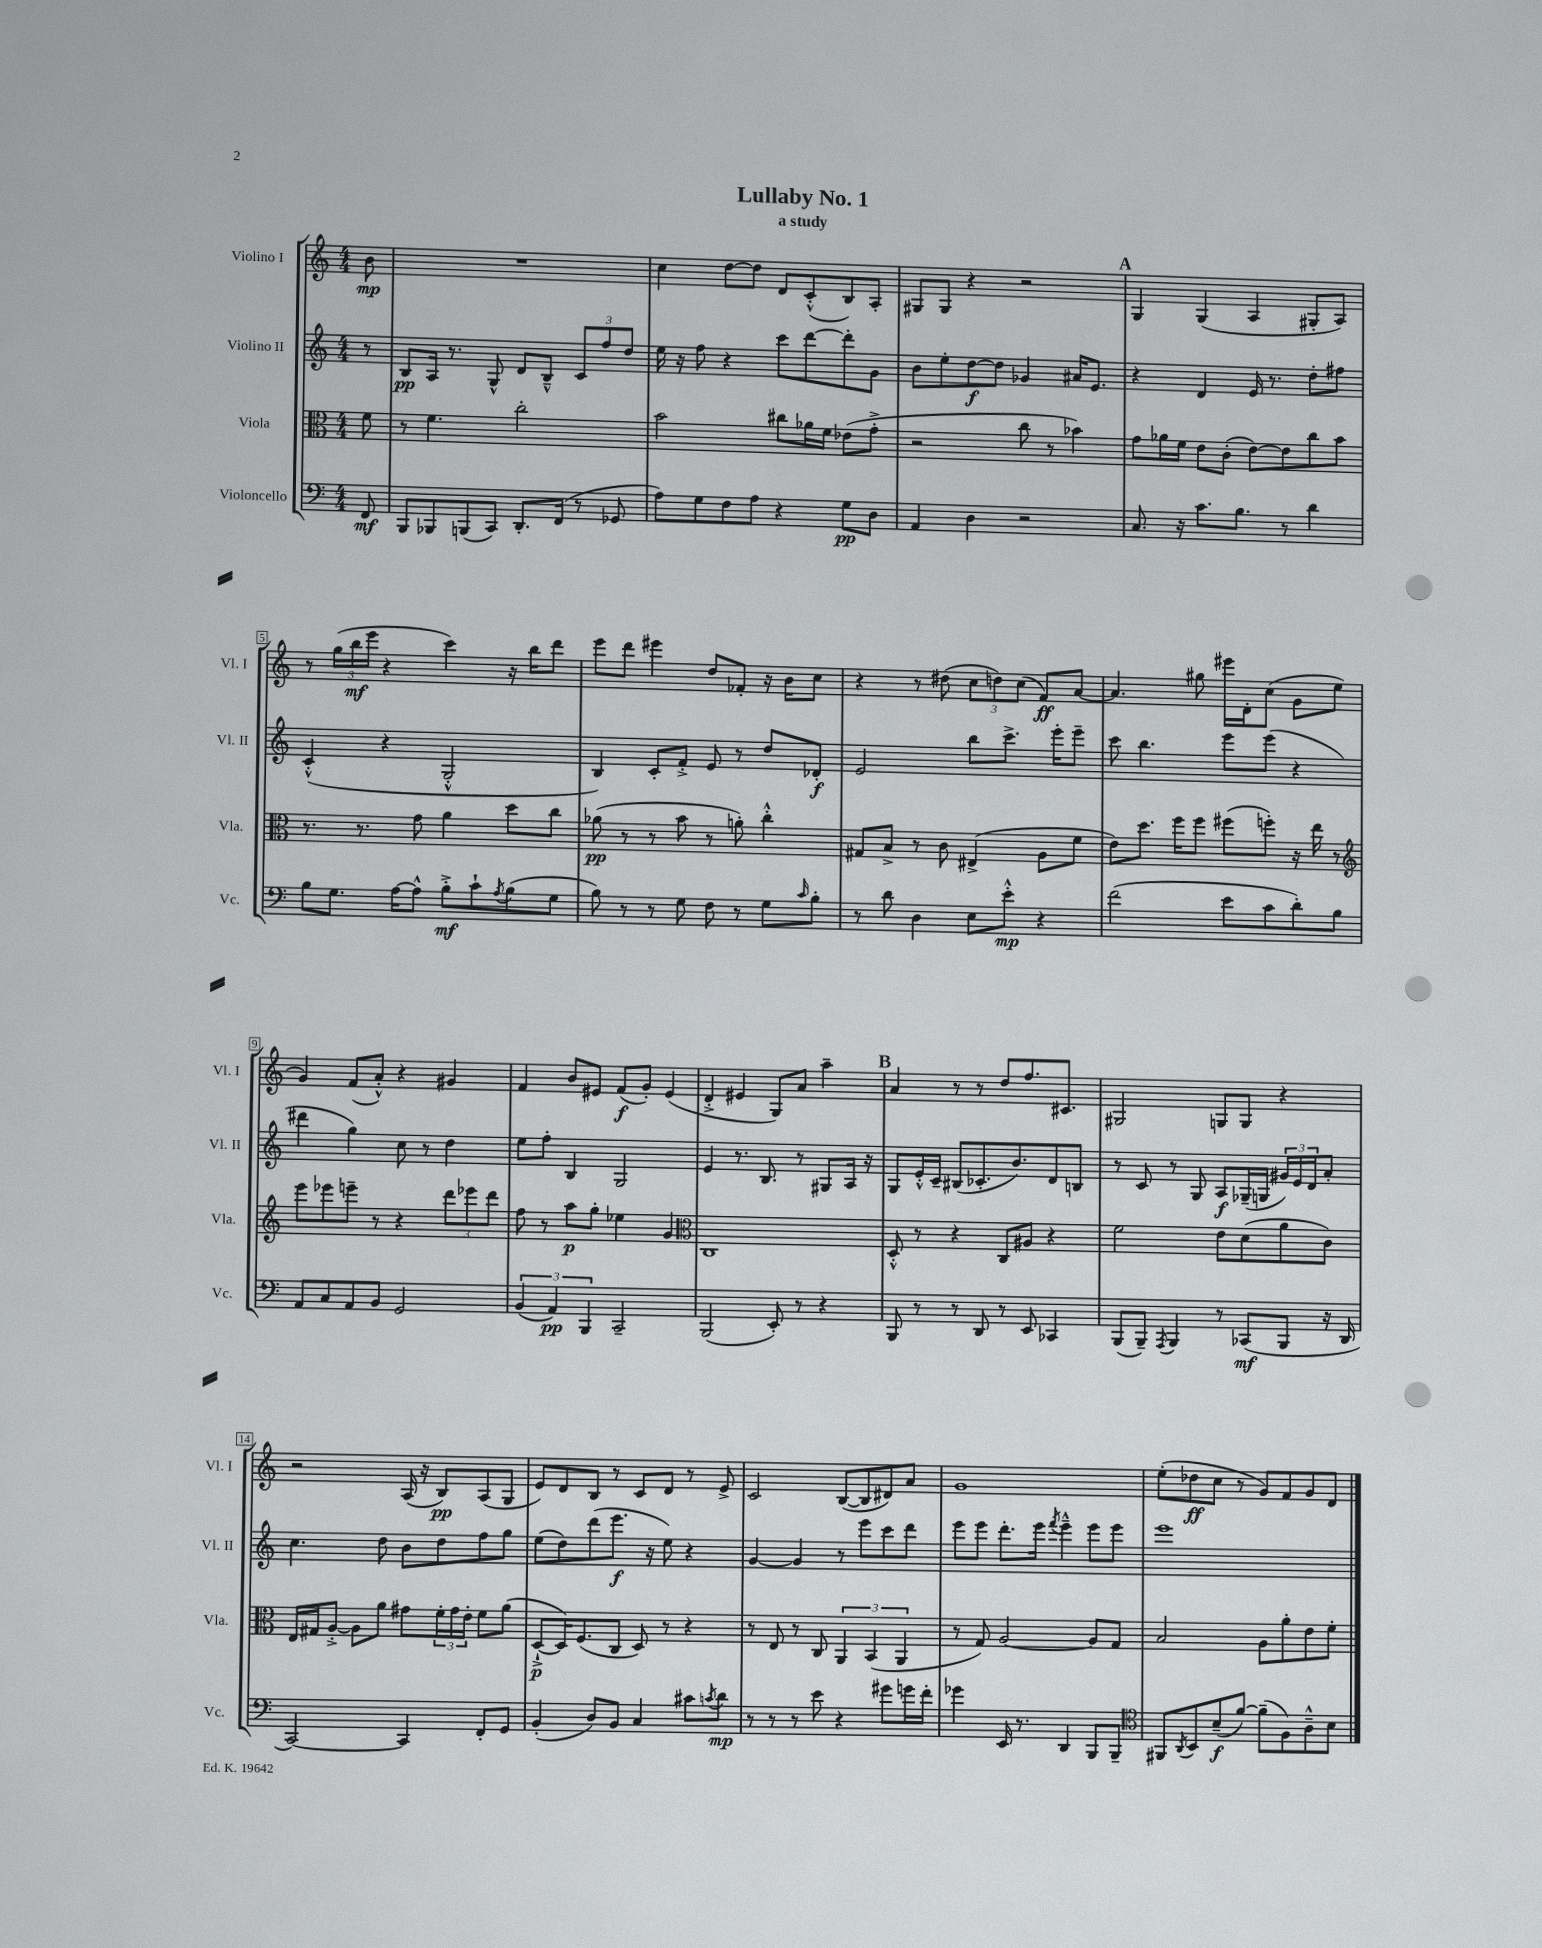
\header { title = "Lullaby No. 1" subtitle = "a study" }
<<
\new StaffGroup <<
\new Staff = "s0" \with { instrumentName = "Violino I" shortInstrumentName = "Vl. I" } {
    \clef treble \key c \major \numericTimeSignature \time 4/4 \partial 8
    b'8\mp |
    R1 |
    c''4 d''8~ d''8 d'8 c'8-.-^( b8) a8-. |
    gis8 gis8 r4 r2 |
    \mark \markup { \bold "A" } g4 g4( a4 gis8-. a8) |
    r8 \tuplet 3/2 { g''16( b''16\mf e'''16 } r4 c'''4) r16 b''16 d'''8 |
    e'''8 d'''8 eis'''4 d''8 fes'8-. r16 b'16 c''8 |
    r4 r8 dis''8( \tuplet 3/2 { c''8 d''8) c''8( } f'8\ff) a'8~ |
    a'4. gis''8 eis'''16 d'16-. c''8( g'8 e''8 |
    g'4) f'8( a'8-.-^) r4 gis'4 |
    f'4 b'8 eis'8 f'8\f( g'8-.) eis'4( |
    d'4-.-> eis'4 g8) a'8 a''4-- |
    \mark \markup { \bold "B" } a'4 r8 r8 d''8 f''8. cis'8. |
    gis2 g8 g8 r4 |
    r2 a16( r16 b8\pp) a8( g8 |
    e'8) d'8 b8 r8 c'8 d'8 r8 e'8-> |
    c'2 b8~( b8 dis'8) a'8 |
    g'1 |
    e''8-.( des''8\ff c''8 r8 g'8) f'8 g'8 d'8 \bar "|." |
}
\new Staff = "s1" \with { instrumentName = "Violino II" shortInstrumentName = "Vl. II" } {
    \clef treble \key c \major \numericTimeSignature \time 4/4 \partial 8
    r8 |
    b8\pp a16 r8. g8-^ d'8 b8---^ \tuplet 3/2 { c'8 f''8 d''8 } |
    e''16 r16 f''8 r4 c'''8 d'''8~ d'''8-. g'8 |
    b'8 e''8-. d''8~\f d''8 ges'4 ais'16 e'8. |
    \mark \markup { \bold "A" } r4 d'4 e'16 r8. d''8-. fis''8 |
    c'4-.-^( r4 g2-.-^ |
    b4) c'8-. f'8-.-> e'8 r8 d''8 des'8-.\f |
    e'2 b''8 c'''8.-> e'''16-. e'''8-- |
    c'''8 b''4. e'''8 e'''8( r4 |
    dis'''4 g''4) c''8 r8 d''4 |
    e''8 f''8-. b4 g2 |
    e'4 r8. b8. r8 gis8 a16 r16 |
    \mark \markup { \bold "B" } g8 e'16-.-^ c'16-- bis8( ces'8.-. b'8.) d'8 b8 |
    r8 c'8 r8 g8 a8\f ges16--( g16 \tuplet 3/2 { gis'16) e'16 d'16 } a'8-. |
    c''4. d''8 b'8 d''8 f''8 g''8 |
    e''8( d''8) d'''8( e'''8.\f r16 e''8) r4 |
    g'4~ g'4 r8 e'''8 c'''8 d'''8 |
    e'''8 e'''8 d'''8.-. e'''16 \acciaccatura { f'''8 } e'''4---^ e'''8 e'''8 |
    e'''1 \bar "|." |
}
\new Staff = "s2" \with { instrumentName = "Viola" shortInstrumentName = "Vla." } {
    \clef alto \key c \major \numericTimeSignature \time 4/4 \partial 8
    f'8 |
    r8 f'4. c''2-. |
    b'2 cis''8 aes'16 f'16 ees'8( g'8-.-> |
    r2 c''8 r8 bes'4) |
    \mark \markup { \bold "A" } g'8 aes'16 f'16 e'8 c'8-.( e'8~) e'8 c''8 b'8 |
    r8. r8. g'8 a'4 d''8 c''8 |
    aes'8\pp( r8 r8 b'8 r8 a'8-.) c''4-.-^ |
    gis8 b8-> r8 c'8 eis4->( a8 f'8 |
    e'8) d''8. f''16 f''8 fis''8( f''8-.) r16 e''16 r8 |
    \clef treble e'''8 ees'''8 e'''8-- r8 r4 \tuplet 3/2 { d'''8 ees'''8 d'''8 } |
    f''8 r8 a''8\p g''8-. ees''4 g'4 |
    \clef alto c1 |
    \mark \markup { \bold "B" } d8-.-^ r8 r4 c8 ais8 r4 |
    f'2 e'8 d'8( a'8 c'8) |
    e16 gis16 a8~-.-> a8 a'8 gis'8 \tuplet 3/2 { f'16-. gis'16 e'16-. } f'8 a'8( |
    d8~-!->\p d16) f8.( c8 d8) r8 r4 |
    r8 e8 r8 c8 \tuplet 3/2 { a,4 b,4( a,4 } |
    r8 g8) a2~ a8 g8 |
    b2 a8 a'8-. e'8 f'8-. \bar "|." |
}
\new Staff = "s3" \with { instrumentName = "Violoncello" shortInstrumentName = "Vc." } {
    \clef bass \key c \major \numericTimeSignature \time 4/4 \partial 8
    f,8\mf |
    b,,8 bes,,8 b,,8( c,8) d,8.-. f,16( r8 ges,8 |
    a8) g8 f8 a8 r4 g8\pp d8 |
    a,4 d4 r2 |
    \mark \markup { \bold "A" } c8. r16 c'8. b8. r8 d'4 |
    b8 g8. a16~ a8-^ b8-.->\mf c'8-! \acciaccatura { a8 } b8( g8 |
    b8) r8 r8 g8 f8 r8 g8 \grace { c'16 } b8-. |
    r8 d'8 d4 e8 e'8-.-^\mp r4 |
    f'2( e'8 c'8 d'8-.) b8 |
    a,8 c8 a,8 b,8 g,2 |
    \tuplet 3/2 { b,4( a,4\pp) b,,4 } c,2-- |
    b,,2( e,8-.) r8 r4 |
    \mark \markup { \bold "B" } b,,8 r8 r8 d,8 r8 e,8 ces,4 |
    b,,8( b,,8--) \acciaccatura { a,,8 } b,,4 r8 ces,8\mf( b,,8 r16 d,16 |
    c,2~) c,4 f,8-. g,8 |
    b,4-.( d8) b,8 c4 cis'8 \acciaccatura { c'8 } d'8\mp |
    r8 r8 r8 e'8 r4 gis'8 g'16 f'16-. |
    ges'4 e,16 r8. d,4 b,,8 b,,8-- |
    \clef tenor fis,8 \acciaccatura { a,8 } b,8 b8--\f( f'8~) f'8--( f8) a8---^ b8 \bar "|." |
}
>>
>>
\layout { \context { \Score \override BarNumber.stencil = #(make-stencil-boxer 0.1 0.3 ly:text-interface::print) } }
